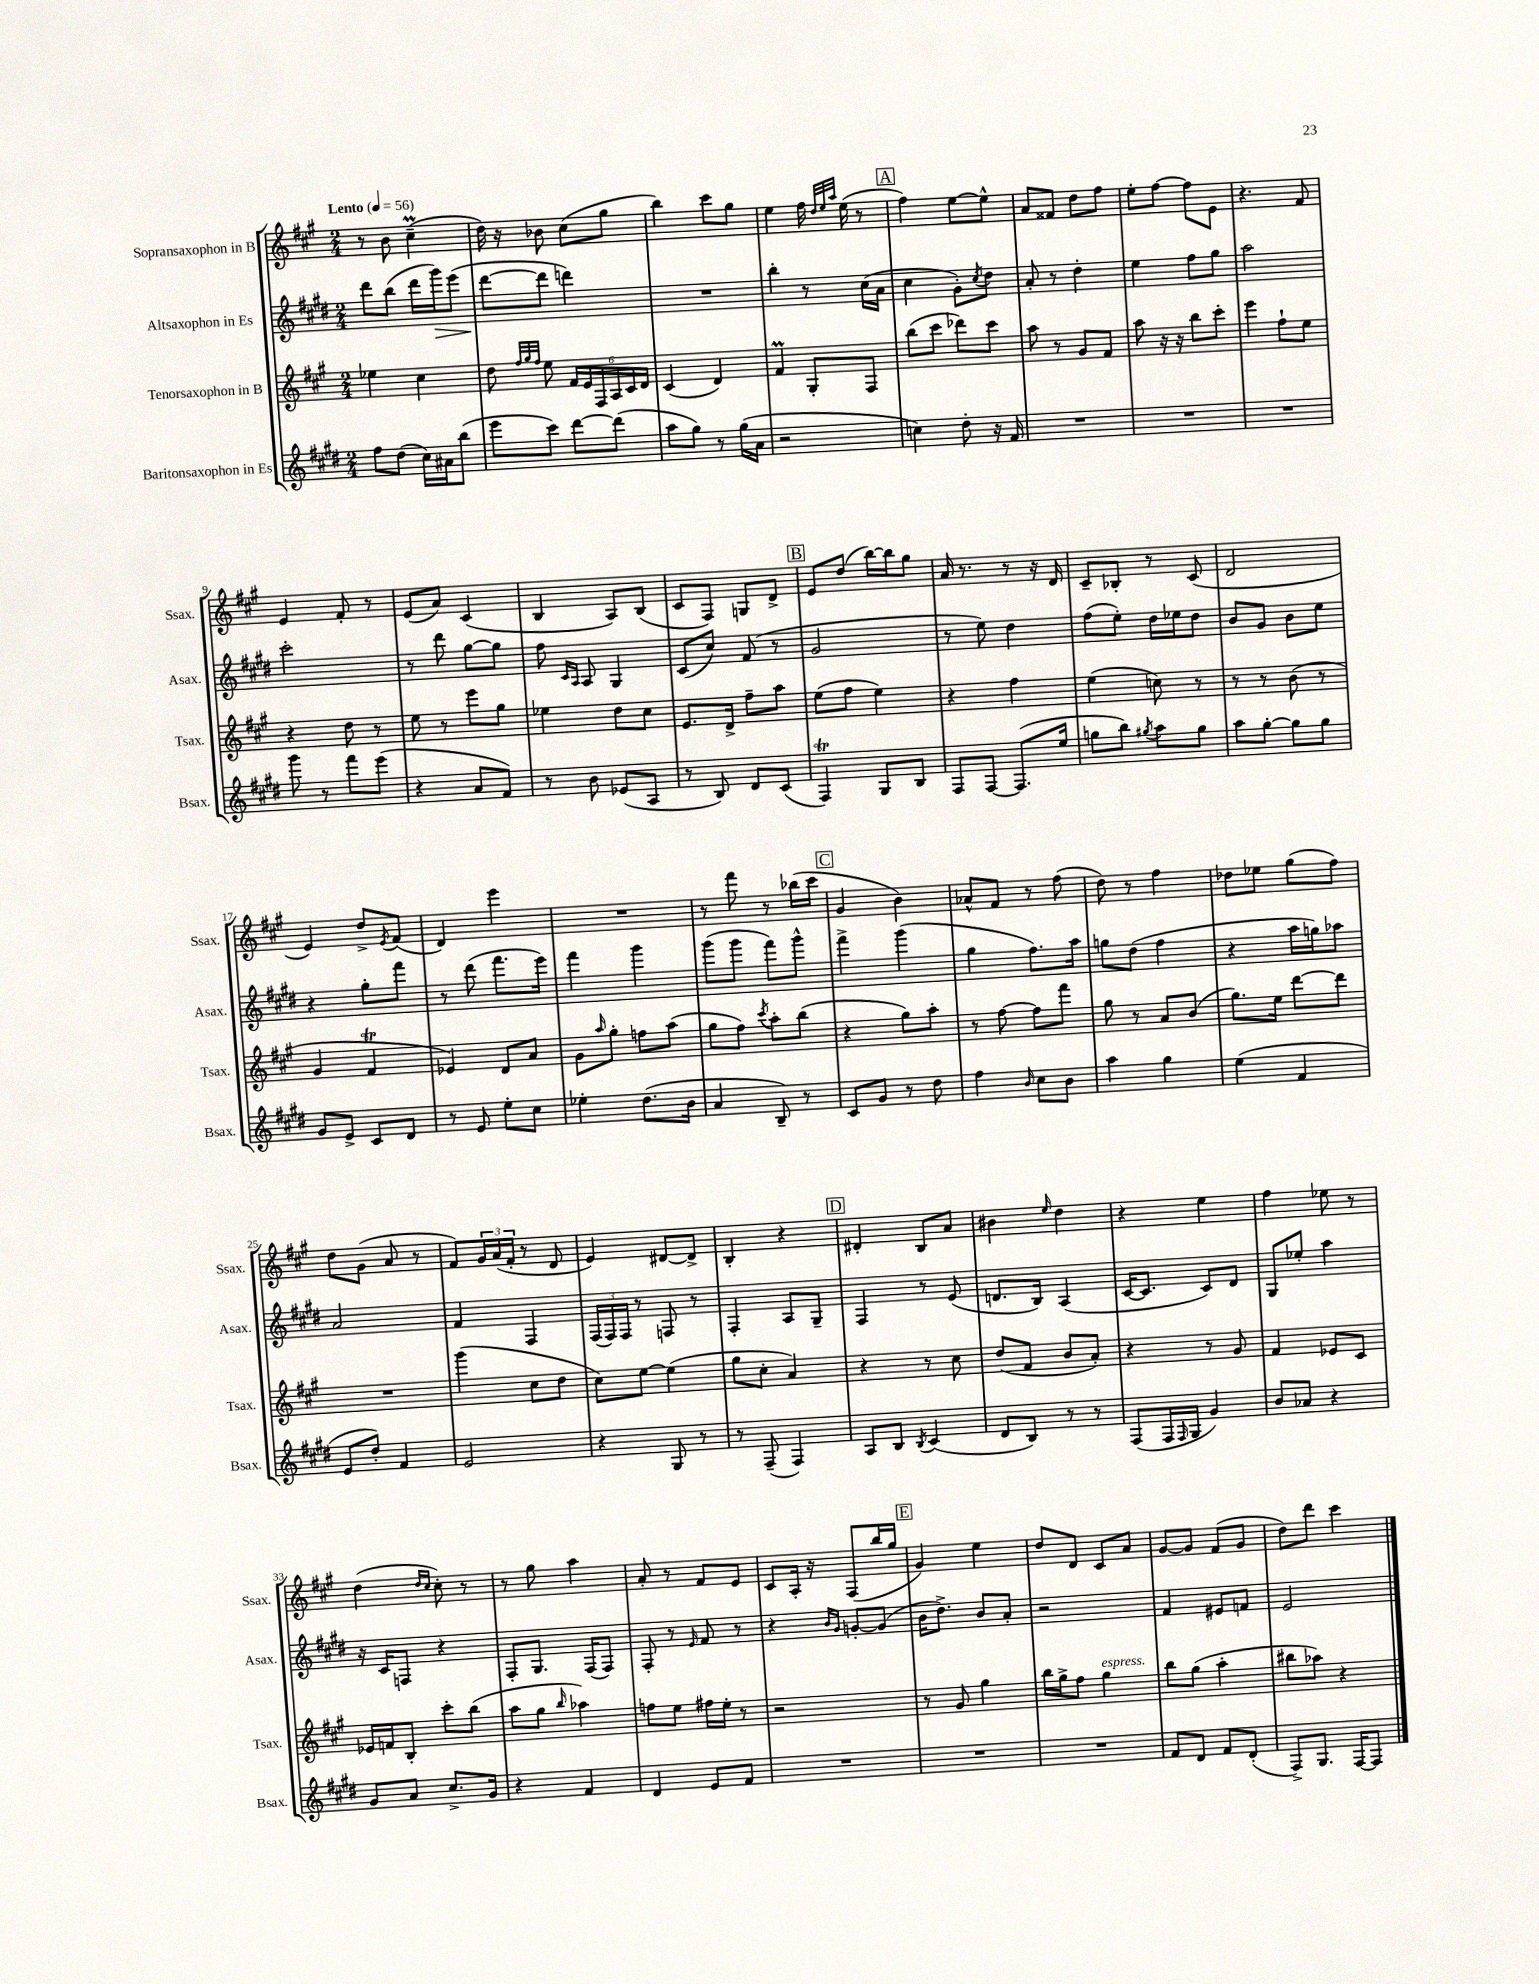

**kern	**kern	**kern	**dynam	**kern
*part4	*part3	*part2	*part2	*part1
*staff4	*staff3	*staff2	*staff2	*staff1
*I"Baritonsaxophon in Es	*I"Tenorsaxophon in B	*I"Altsaxophon in Es	*	*I"Sopransaxophon in B
*I'Bsax.	*I'Tsax.	*I'Asax.	*	*I'Ssax.
*clefG2	*clefG2	*clefG2	*	*clefG2
*k[f#c#g#d#]	*k[f#c#g#]	*k[f#c#g#d#]	*	*k[f#c#g#]
*M2/4	*M2/4	*M2/4	*	*M2/4
*MM56	*MM56	*MM56	*	*MM56
=1	=1	=1	=1	=1
!	!	!	!	!LO:TX:a:B:t=Lento
8ff#\L	4ee-X\	8ddd#\L	.	8r
(8dd#\J	.	(8bb\J	.	8b\
16cc#\LL)	4cc#\	16ddd#\LL	.	(4cc#m~\
!	!	!	!LO:HP:b	!
16a#X\J	.	16ggg#\J)	>	.
(8bb\J	.	(8eee\J	.	.
=2	=2	=2	=2	=2
8eee\L	8dd\	[8ddd#\L	.	16dd\)
.	.	.	.	16r
.	32qqff#/LLL	.	.	.
.	32qqgg#/	.	.	.
.	32qqff#/JJJ	.	.	.
8ccc#\J)	8ee\	8ddd#\J]	]	8b-X\
[8ddd#\L	24f#/LL	4dddn\)	.	(8cc#\L
.	24e/	.	.	.
.	24F#/	.	.	.
(8ddd#\J]	24A/	.	.	8gg#\J
.	24c#/	.	.	.
.	24d/JJ	.	.	.
=3	=3	=3	=3	=3
8aa\L	(4c#/	2r	.	4bb\)
8gg#\J)	.	.	.	.
8r	4d/)	.	.	8ccc#\L
(16gg#\LL	.	.	.	8gg#\J
16a\JJ	.	.	.	.
=4	=4	=4	=4	=4
2r	4f#M/	4bb'\	.	4ee\
.	8G#'/L	8r	.	16ff#\
.	.	.	.	32qqdd/LLL
.	.	.	.	32qqee/
.	.	.	.	32qqaa/JJJ
.	.	.	.	(16ee\
.	8F#/J	(16cc#\LL	.	8r
.	.	16a\JJ	.	.
!!LO:REH:place=s1:t=A
=5	=5	=5	=5	=5
4ccn\)	(8bb\L	4cc#\	.	4ff#\)
.	8ccc#\J	.	.	.
8dd#'\	8ddd-X\L)	8g#'\L)	.	[8ee\L
.	.	8qcc#/	.	.
16r	8ccc#\J	8dd#\J	.	8ee^^\J]
16f#/	.	.	.	.
=6	=6	=6	=6	=6
2r	8aa\	8a'/	.	8a/L
.	8r	8r	.	8f##X/J
.	8g#/L	4dd#'\	.	8dd\L
.	8f#/J	.	.	8ff#\J
=7	=7	=7	=7	=7
2r	8aa\	4ee\	.	8ee'\L
.	16r	.	.	[8ff#\J
.	16r	.	.	.
.	8bb\L	8ff#\L	.	8ff#\L]
.	8ccc#'\J	8gg#\J	.	8e\J
=8	=8	=8	=8	=8
2r	4eee\	2aa\	.	4.r
.	8ff#`\L	.	.	.
.	8ee\J	.	.	8f#/
!!LO:LB:g=z
=9	=9	=9	=9	=9
8ggg#\	4r	2ccc#'\	.	4e/
8r	.	.	.	.
8fff#\L	8dd\	.	.	8f#'/
(8eee\J	8r	.	.	8r
=10	=10	=10	=10	=10
4r	8ee\	8r	.	(8e/L
.	8r	8ddd#\	.	8a/J)
8a/L	8eee\L	[8gg#\L	.	(4c#/
8f#/J)	8gg#\J	8gg#\J]	.	.
=11	=11	=11	=11	=11
8r	4ee-X\	8ff#\	.	4B/
.	.	16qqc#/LL	.	.
.	.	16qqA/JJ	.	.
8b\	.	8A/	.	.
(8e-X/L	8dd\L	4G#/	.	8A/L)
8A/J	8cc#\J	.	.	(8B/J
=12	=12	=12	=12	=12
8r	8.e/L	(8c#/L	.	8c#/L
8B/)	.	8cc#/J)	.	8F#/J)
.	16d^/Jk	.	.	.
8d#/L	8ff#~\L	(8f#/	.	8Gn/L
(8c#/J	8aa\J	8r	.	8d^/J
!!LO:REH:place=s1:t=B
=13	=13	=13	=13	=13
4F#T/)	(8ee\L	2g#/	.	8e/L
.	8ff#\J	.	.	(8dd/J
8G#/L	4ee\)	.	.	[16bb\LL)
.	.	.	.	16bb\J]
8B/J	.	.	.	8gg#\J
=14	=14	=14	=14	=14
8F#/L	4r	8r	.	16a/
.	.	.	.	8.r
[8F#/J	.	8ee\)	.	.
(8.F#/L]	4ff#\	4dd#\	.	8r
.	.	.	.	16r
16ee/Jk	.	.	.	16d/
=15	=15	=15	=15	=15
8ggn\L	(4ee\	(8ff#\L	.	8c#~/L
8bb\J)	.	8ee'\J)	.	8B-X'/J
8qgg#X/	.	.	.	.
8aa\L	8ccn\)	16dd#\LL	.	8r
.	.	16ee-X\J	.	.
8gg#\J	8r	8dd#\J	.	(8c#/
=16	=16	=16	=16	=16
8aa\L	8r	8b/L	.	2d/
[8gg#'\J	8r	8g#/J	.	.
8gg#\L]	(8b\	8b\L	.	.
8gg#\J	8r	8ee\J	.	.
!!LO:LB:g=z
=17	=17	=17	=17	=17
8g#/L	4g#/	4r	.	4e/)
8e^/J	.	.	.	.
8c#/L	4f#T/	8gg#'\L	.	8dd^/L
.	.	.	.	8qe/
8d#/J	.	8fff#\J	.	(8f#/J
=18	=18	=18	=18	=18
8r	4e-X/)	8r	.	4d/)
8e/	.	(8ddd#\	.	.
8ee'\L	8d/L	8.fff#\L	.	4eee\
8cc#\J	8a/J	.	.	.
.	.	16eee\Jk)	.	.
=19	=19	=19	=19	=19
4ee-X'\	8g#\L	4fff#\	.	2r
.	16qqaa/	.	.	.
.	8gg#'\J	.	.	.
(8.dd#\L	8ffn\L	4ggg#\	.	.
.	(8aa\J	.	.	.
16b\Jk	.	.	.	.
=20	=20	=20	=20	=20
4a/	8gg#\L	(8ggg#\L	.	8r
.	8ff#\J)	8ggg#\J	.	8fff#\
.	8qccc#/	.	.	.
8B~/)	8aa'\L	8fff#\L)	.	8r
8r	(8bb\J	8ggg#^^\J	.	(16bb-X\LL
.	.	.	.	16ccc#\JJ
!!LO:REH:place=s1:t=C
=21	=21	=21	=21	=21
8c#/L	4r	4fff#^\	.	4g#/
8g#/J	.	.	.	.
8r	8gg#\L)	(4ggg#\	.	4b\)
8dd#\	8aa'\J	.	.	.
=22	=22	=22	=22	=22
4ff#\	8r	4gg#\	.	8a-X^^/L
.	[8ff#\	.	.	8f#/J
16qqb/	.	.	.	.
8cc#\L	8ff#\L]	8.ff#\L)	.	8r
8b\J	8fff#\J	.	.	(8ff#\
.	.	16aa\Jk	.	.
=23	=23	=23	=23	=23
4aa\	8gg#\	8ggn\L	.	8dd\)
.	8r	(8dd#\J	.	8r
4gg#\	8a/L	4ff#\	.	4ff#\
.	(8b/J	.	.	.
=24	=24	=24	=24	=24
(4ee\	8.gg#\L)	4r	.	8dd-X\L
.	.	.	.	8ee-X\J
.	16ee\Jk	.	.	.
4f#/	[8ddd\L	16aa\LL	.	(8gg#\L
.	.	16ggn\J)	.	.
.	8ddd\J]	8aa-X\J	.	8ff#\J)
!!LO:LB:g=z
=25	=25	=25	=25	=25
8e/L	2r	2a/	.	8dd\L
8dd#'/J)	.	.	.	(8g#\J
4f#/	.	.	.	8a/
.	.	.	.	8r
=26	=26	=26	=26	=26
2e/	(4ggg#\	4f#/	.	8f#/L)
.	.	.	.	24g#/L
.	.	.	.	(24a/
.	.	.	.	24f#'/JJ
.	8cc#\L	4F#/	.	8r
.	8dd\J	.	.	8d/
=27	=27	=27	=27	=27
4r	8cc#\L)	(24F#/LL	.	4e/)
.	.	24F#/)	.	.
.	.	24F#/JJ	.	.
.	[8ee\J	8r	.	.
8G#/	(4ee\]	8Fn/	.	[8d#X/L
8r	.	8r	.	8d#^/J]
=28	=28	=28	=28	=28
8r	8gg#\L	4F#'/	.	4B'/
(8F#~/	8cc#'\J	.	.	.
4F#/)	4a/)	8A/L	.	4r
.	.	8G#~/J	.	.
!!LO:REH:place=s1:t=D
=29	=29	=29	=29	=29
8A/L	4r	4F#/	.	4d#X'/
8B/J	.	.	.	.
8qB/	.	.	.	.
(4c#/	8r	8r	.	8B/L
.	8cc#\	(8e/	.	8a/J
=30	=30	=30	=30	=30
8d#/L	(8dd/L	8.dn/L	.	4b#X\
8B/J)	8f#/J	.	.	.
.	.	16B/Jk)	.	.
.	.	.	.	16qqee/
8r	8b/L	(4A/	.	4dd\
8r	8a'/J)	.	.	.
=31	=31	=31	=31	=31
(8F#/L	4r	[16c#/KL	.	4r
.	.	8.c#/J]	.	.
16F#/L	.	.	.	.
16qqF#/	.	.	.	.
16G#/JJ	.	.	.	.
4g#/)	8r	8c#/L)	.	4ee\
.	8g#/	8d#/J	.	.
=32	=32	=32	=32	=32
8b/L	4f#/	8G#/L	.	4ff#\
8a-X/J	.	8ee-X'/J	.	.
4r	8e-X/L	4aa\	.	8ee-X\
.	8c#/J	.	.	8r
!!LO:LB:g=z
=33	=33	=33	=33	=33
8g#/L	16e-X/LL	16r	.	(4dd\
.	16fn/J	16c#/KL	.	.
8a/J	8B'/J	8Fn/J	.	.
.	.	.	.	16qqdd/LL
.	.	.	.	16qqcc#/JJ
8.cc#^/L	8ccc#'\L	4r	.	8cc#'\)
.	(8bb\J	.	.	8r
16g#/Jk	.	.	.	.
=34	=34	=34	=34	=34
4r	8aa\L	8F#'/L	.	8r
.	8gg#\J	8.G#/J	.	8gg#\
.	16qqbb/	.	.	.
4f#/	4aa-X\)	.	.	4aa\
.	.	(16F#/KL	.	.
.	.	8F#/J)	.	.
=35	=35	=35	=35	=35
4d#/	8ffn\L	8F#'/	.	8a'/
.	8ee\J	8r	.	8r
.	.	16qqe/	.	.
8e/L	16ff#X\LL	8f#/	.	8f#/L
.	16ee'\JJ	.	.	.
8f#/J	8r	8r	.	8e/J
=36	=36	=36	=36	=36
2r	2r	4r	.	8c#/L
.	.	.	.	16A'/Jk
.	.	.	.	16r
.	.	16qqb/LL	.	.
.	.	16qqg#/JJ	.	.
.	.	[8gn'/L	.	(8F#/L
.	.	(8g/J]	.	16bb/L
.	.	.	.	16gg#/JJ
!!LO:REH:place=s1:t=E
=37	=37	=37	=37	=37
2r	8r	16b\KL	.	4g#/)
.	.	8.dd#^\J)	.	.
.	8g#/	.	.	.
.	4gg#\	8b/L	.	4ee\
.	.	8a'/J	.	.
=38	=38	=38	=38	=38
2r	16bb\LL	2r	.	8dd/L
.	16gg#^\J	.	.	.
.	8ff#\J	.	.	8d/J
!	!LO:TX:a:i:t=espress.	!	!	!
.	4gg#\	.	.	8c#/L
.	.	.	.	8a/J
=39	=39	=39	=39	=39
8f#/L	8bb\L	4f#/	.	[8g#/L
8d#/J	(8gg#\J	.	.	8g#/J]
8f#/L	4aa'\	8e#X/L	.	(8f#/L
(8d#'/J	.	8fn/J	.	8g#/J
=40	=40	=40	=40	=40
8F#^/L)	8bb#X\L	2e/	.	8dd\L)
8.G#/J	8aa-X\J)	.	.	8ddd\J
.	4r	.	.	4ccc#\
[16F#/KL	.	.	.	.
8F#/J]	.	.	.	.
==	==	==	==	==
*-	*-	*-	*-	*-
